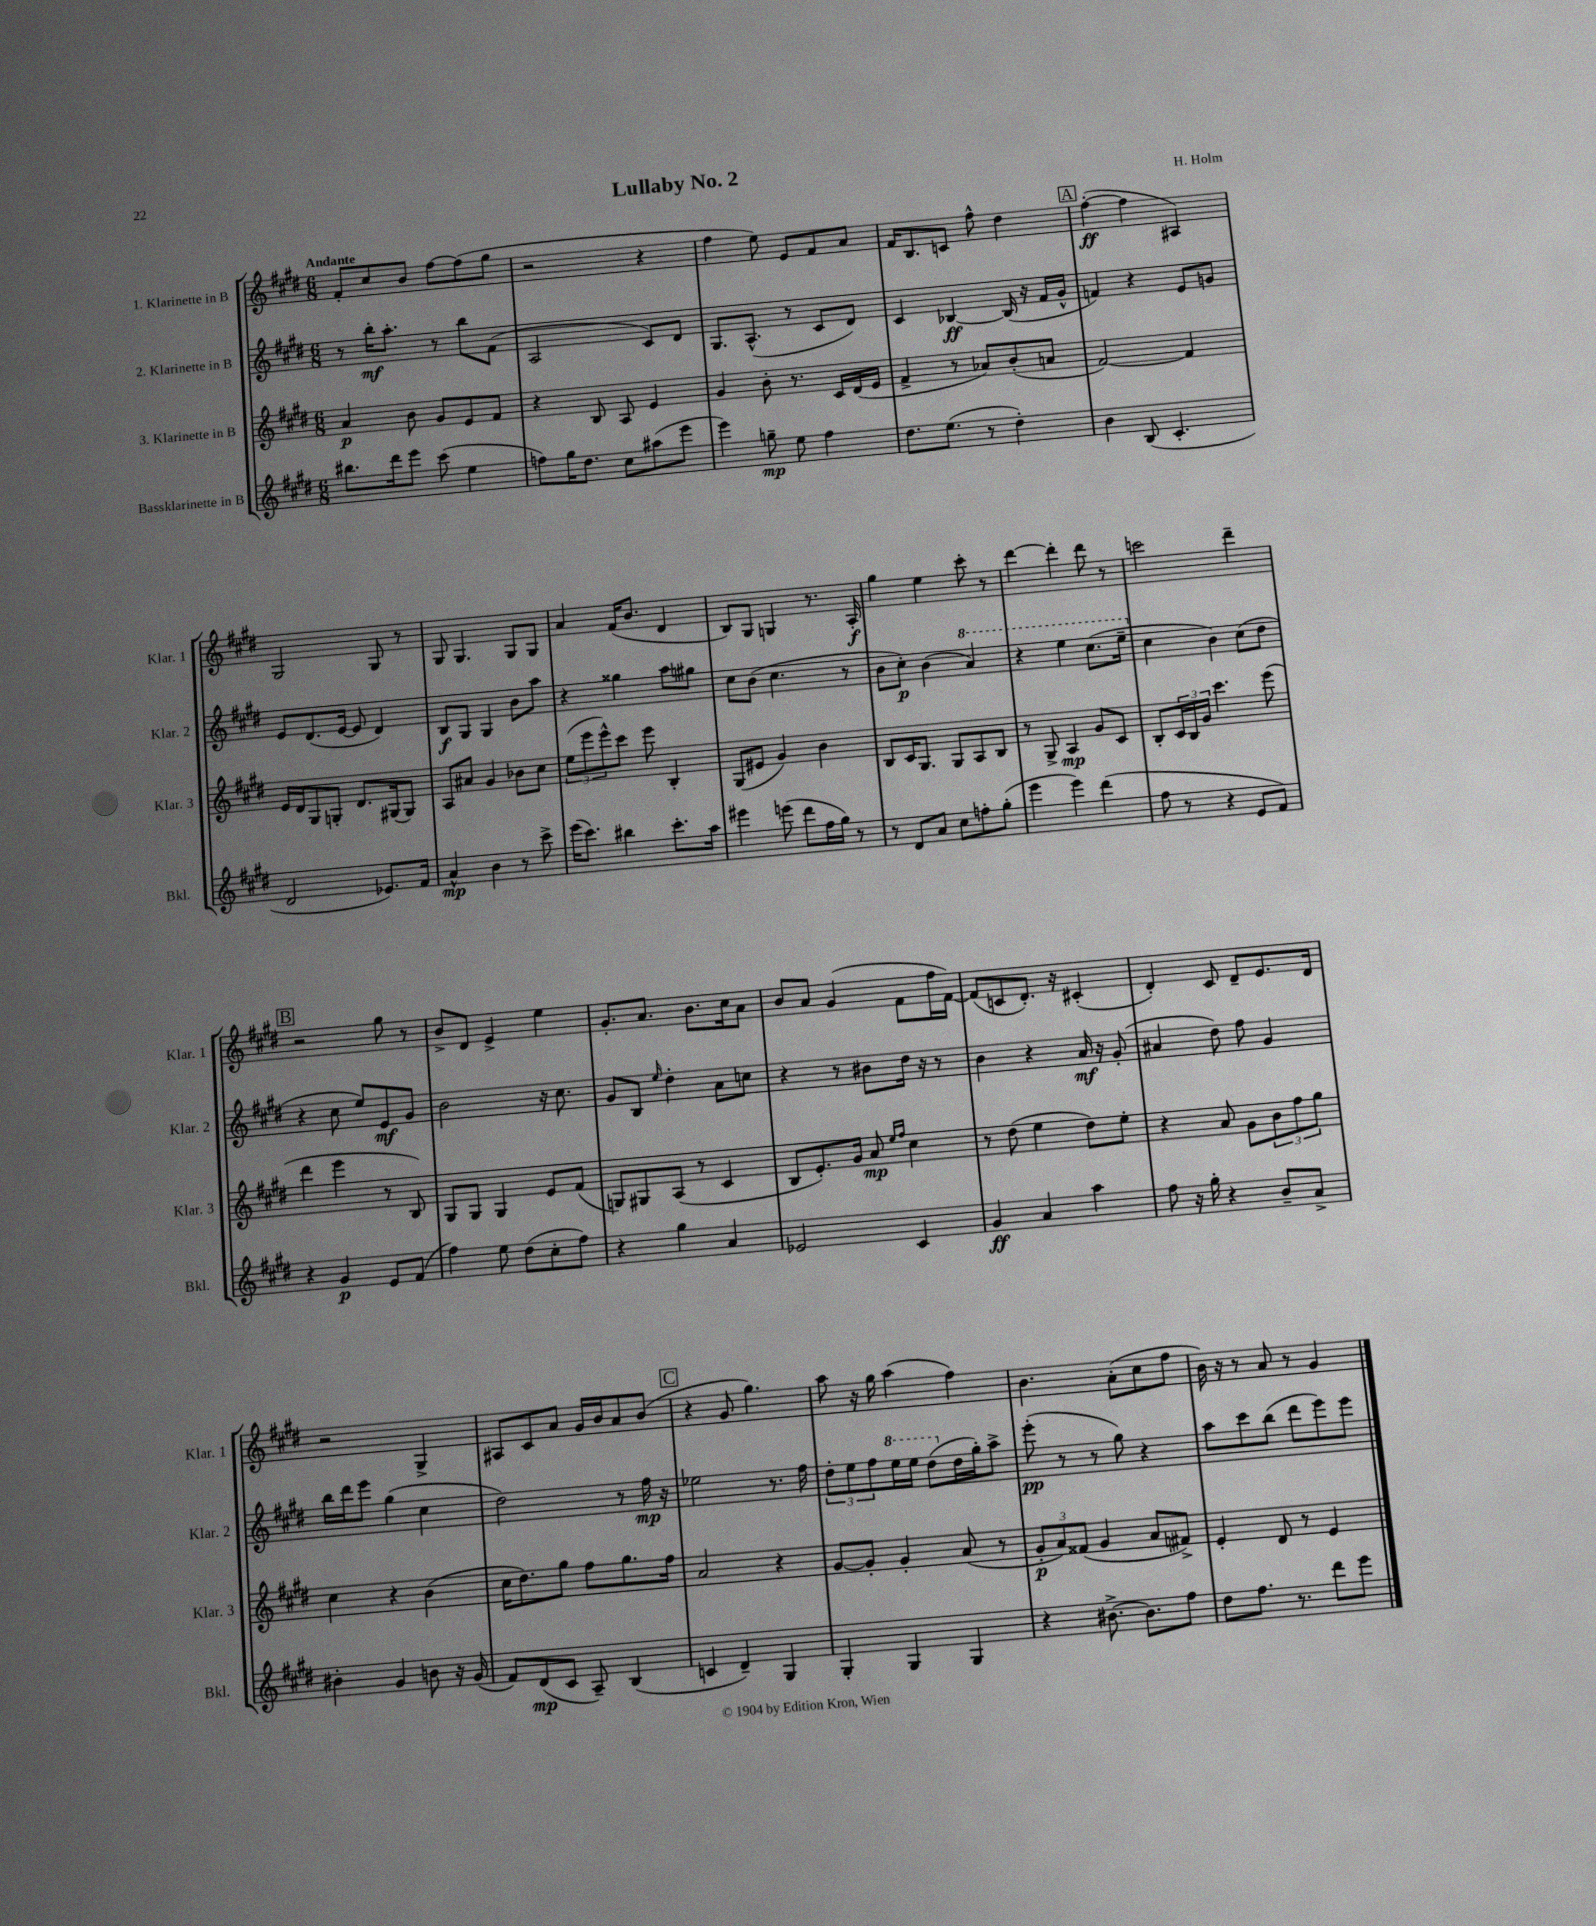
\header { title = "Lullaby No. 2" composer = "H. Holm" }
<<
\new StaffGroup <<
\new Staff = "s0" \with { instrumentName = "1. Klarinette in B" shortInstrumentName = "Klar. 1" } {
    \clef treble \key e \major \numericTimeSignature \time 6/8 \tempo "Andante"
    fis'8-. cis''8 b'8 fis''8~ fis''8( gis''8 |
    r2 r4 |
    fis''4 e''8) e'8 fis'8 a'8 |
    fis'16 b8. c'8 fis''8-^ dis''4 |
    \mark \markup { \box "A" } fis''4~-.\ff( fis''4 ais4) |
    gis2 gis8 r8 |
    gis8 gis4. gis8 gis8 |
    a'4 fis'16( b'8. dis'4 |
    b8) gis8 g4 r8. a16-.\f |
    gis''4 e''4 cis'''8-. r8 |
    dis'''4~ dis'''4-. dis'''8 r8 |
    c'''2 dis'''4-- |
    \mark \markup { \box "B" } r2 gis''8 r8 |
    b'8-> dis'8 e'4-> e''4 |
    gis'8.-. a'8. b'8. cis''16 a'8 |
    b'8 a'8 gis'4( fis'8 fis''16 fis'16~) |
    fis'8( c'8 dis'8.-.) r16 cis'4-.( |
    dis'4-.) cis'8 dis'8-- e'8. dis'16 |
    r2 gis4-> |
    ais8 cis'8 a'8 gis'16 b'16 a'8 b'8( |
    \mark \markup { \box "C" } r4 gis'8 gis''4.) |
    a''8 r16 gis''16 a''4( fis''4) |
    b'4. a'8-.( cis''8 fis''8 |
    b'16) r16 r8 a'8 r8 gis'4 \bar "|." |
}
\new Staff = "s1" \with { instrumentName = "2. Klarinette in B" shortInstrumentName = "Klar. 2" } {
    \clef treble \key e \major \numericTimeSignature \time 6/8
    r8 b''16-.\mf a''8.-. r8 b''8 fis'8( |
    a2 cis'8) dis'8 |
    gis8. a8.-^( r8 cis'8 dis'8) |
    cis'4 bes4~\ff bes16( r16 fis'16 gis'16-^ |
    \mark \markup { \box "A" } f'4) r4 e'8 g'8 |
    e'8 dis'8.( e'16~ e'8 dis'4) |
    b8\f gis8 gis4 b'8 a''8 |
    r4 gisis''4 a''8 gis''8 |
    cis''8 b'8( cis''4. r8 |
    b'8 cis''8-.\p) b'4( \ottava #1 a''4) |
    r4 e'''4 cis'''8.( e'''16-- \ottava #0 |
    cis''4 b'4) cis''8( dis''8 |
    \mark \markup { \box "B" } r4 cis''8 e''8) e'8\mf gis'8 |
    b'2 r16 cis''8. |
    gis'8 b8 \grace { e''16 } dis''4-. a'8 c''8 |
    r4 r8 bis'8 dis''16 r16 r8 |
    b'4 r4 a'16\mf r16 gis'8-.( |
    ais'4 dis''8) fis''8 gis'4 |
    b''16 dis'''16 e'''8 gis''4( cis''4 |
    dis''2) r8 fis''16\mp r16 |
    \mark \markup { \box "C" } ees''2 r8. fis''16 |
    \tuplet 3/2 { dis''8-. e''8 fis''8 } \ottava #1 e'''16 e'''16 dis'''8( \ottava #0 dis''16 gis''16-.) a''8-> |
    e'''8-.\pp( r8 r8 gis''8) r4 |
    a''8 cis'''8 b''8( dis'''8 e'''8) e'''8 \bar "|." |
}
\new Staff = "s2" \with { instrumentName = "3. Klarinette in B" shortInstrumentName = "Klar. 3" } {
    \clef treble \key e \major \numericTimeSignature \time 6/8
    a'4\p b'8 gis'8 e'8 fis'8 |
    r4 b8 a8 e'4 |
    gis'4 b'8-. r8. cis'16 dis'16( e'16 |
    fis'4-> r8 aes'8) b'8-.( a'8 |
    \mark \markup { \box "A" } fis'2~) fis'4 |
    e'16 dis'16 gis8 g8-. dis'8. gis16( gis8) |
    a8 ais'8 gis'4 bes'8 cis''8 |
    \tuplet 3/2 { e''8( e'''8 e'''8-^) } cis'''8 e'''8 b4-. |
    gis8( eis'8 gis'4) b'4 |
    b8 cis'16 gis8. gis8 a8 b8 |
    r8 gis8-> a4\mp gis'8 cis'8 |
    b8-. \tuplet 3/2 { cis'16 b16 gis'16 } cis'''4. e'''8( |
    \mark \markup { \box "B" } dis'''4 e'''4 r8 b8) |
    gis8 gis8 gis4 e'8 fis'8( |
    g8) gis8 a8( r8 cis'4 |
    b8 e'8.-.) gis'16 a'8\mp \grace { e''16 fis''16 } cis''4 |
    r8 dis''8( e''4 dis''8) e''8-. |
    r4 a'8 gis'8 \tuplet 3/2 { b'8 fis''8 gis''8 } |
    cis''4 r4 b'4( |
    cis''16 dis''8.) gis''8 fis''8 gis''8. fis''16 |
    \mark \markup { \box "C" } a'2 r4 |
    gis'8~ gis'8-. gis'4-. a'8( r8 |
    \tuplet 3/2 { gis'8-.\p a'8) fisis'8( } gis'4 a'8 fis'8->) |
    e'4-. dis'8 r8 e'4 \bar "|." |
}
\new Staff = "s3" \with { instrumentName = "Bassklarinette in B" shortInstrumentName = "Bkl." } {
    \clef treble \key e \major \numericTimeSignature \time 6/8
    bis''8. dis'''16 e'''8 cis'''8( e''4 |
    f''8) gis''16 dis''8. cis''8 ais''8( e'''8 |
    e'''4) g''8--\mp e''8 fis''4 |
    dis''8. e''8.( r8 dis''4-.) |
    \mark \markup { \box "A" } b'4 b8( cis'4.-. |
    dis'2 ees'8.) fis'16 |
    a'4-^\mp b'4 r8 cis'''8-> |
    e'''16( cis'''8.) bis''4 cis'''8.-. a''16 |
    eis'''4 e'''8( dis'''8 fis''16 gis''16) r8 |
    r8 dis'8 a'8 cis''8 f''8-. gis''8-.( |
    e'''4 e'''4) dis'''4( |
    fis''8 r8 r4 e'8 fis'8) |
    \mark \markup { \box "B" } r4 gis'4\p e'8 fis'8( |
    fis''4) e''8 dis''8( cis''8-. fis''8) |
    r4 gis''4 a'4 |
    ees'2 cis'4 |
    gis'4\ff a'4 a''4 |
    fis''8 r16 gis''16-. r4 b'8-- a'8-> |
    bis'4-. gis'4 b'8 r16 gis'16( |
    fis'8) dis'8\mp( cis'8 a8--) b4( |
    \mark \markup { \box "C" } c'4 dis'4--) gis4 |
    gis4-. gis4 gis4 |
    r4 bis'8.~-> bis'8. fis''8 |
    dis''8 fis''8. r8. dis'''8 e'''8 \bar "|." |
}
>>
>>
\layout { \context { \Score \remove "Bar_number_engraver" } }
